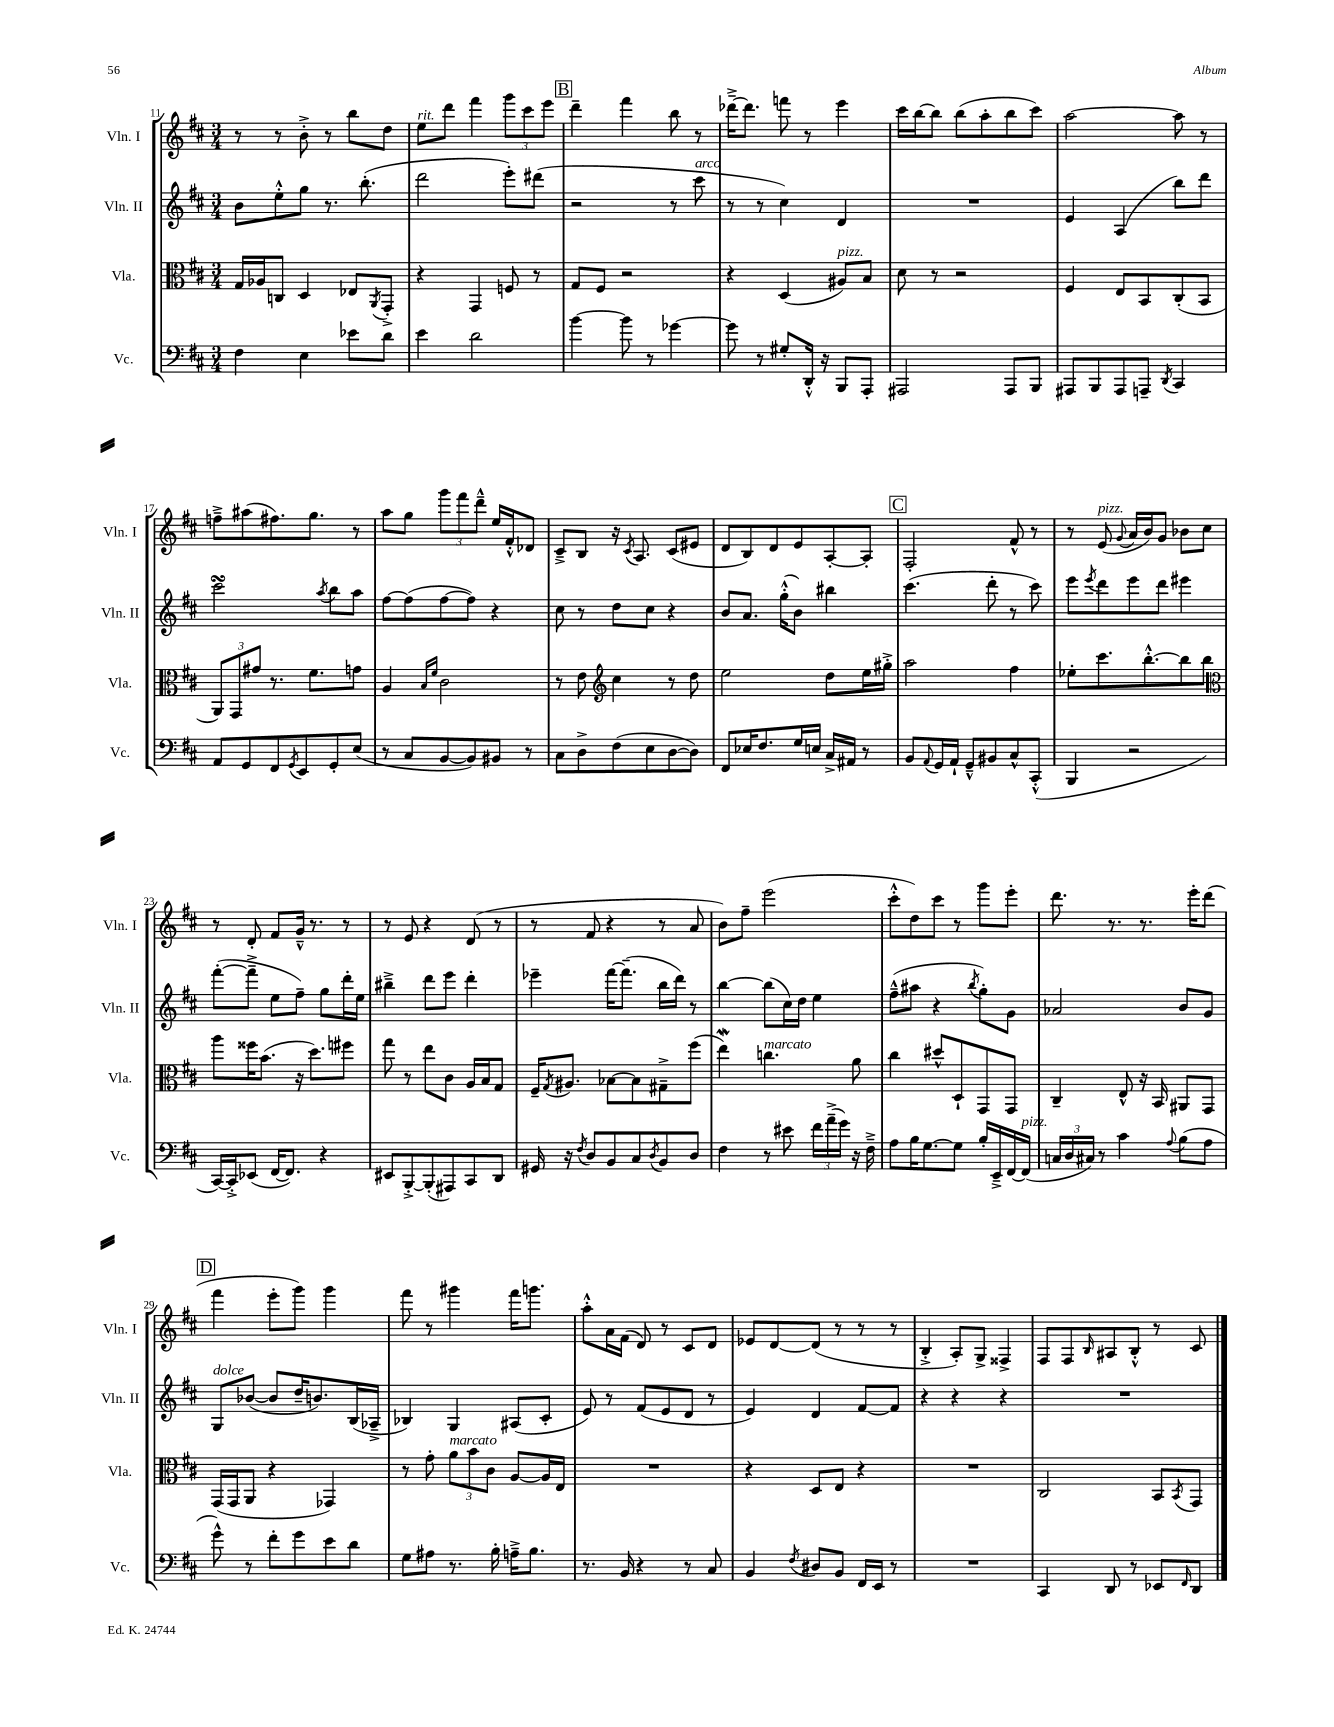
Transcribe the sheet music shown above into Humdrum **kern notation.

**kern	**kern	**kern	**kern
*staff4	*staff3	*staff2	*staff1
*clefF4	*clefC3	*clefG2	*clefG2
*k[f#c#]	*k[f#c#]	*k[f#c#]	*k[f#c#]
*M3/4	*M3/4	*M3/4	*M3/4
4F#	16G	8b	8r
.	16A-	.	.
.	8C	8ee'^^	8r
4E	4D	8gg	8b'^
.	.	8.r	8r
8e-	8E-	.	8bb
.	.	(8.bb'	.
.	8qAA	.	.
8d	8GG'^	.	8dd
=	=	=	=
4e	4r	2ddd	8ee
.	.	.	8ddd
2d	4GG	.	4fff#
.	8F	8eee')	12ggg
.	.	.	12ccc#
.	8r	(8ddd#	.
.	.	.	12eee
=	=	=	=
[4b	8G	2r	4ddd~
.	8F#	.	.
8b]	2r	.	4fff#
8r	.	.	.
[4g-	.	8r	8bb
.	.	8ccc#	8r
=	=	=	=
8g-]	4r	8r	[16ddd-~^
.	.	.	8.ddd-]
8r	.	8r	.
8G#'	(4D	4cc#)	8fff
16DD'^^	.	.	8r
16r	.	.	.
8BBB	8A#)	4d	4eee
8AAA'	8B	.	.
=	=	=	=
2AAA#	8d	2.r	16ccc#
.	.	.	[16bb
.	8r	.	8bb]
.	2r	.	(8bb
.	.	.	8aa'
8AAA#	.	.	8bb
8BBB	.	.	8ccc#)
=	=	=	=
8AAA#	4F#	4e	[2aa
8BBB	.	.	.
8AAA#	8E	(4A	.
8AAA~	8BB	.	.
8qDD	.	.	.
4CC#	(8C#'	8bb)	8aa]
.	8BB	8ddd	8r
=	=	=	=
8AA	12AA)	2ccc#	8ff~^
.	12GG	.	.
8GG	.	.	(8aa#
.	12g#	.	.
8FF#	8.r	.	8.ff#)
8qGG	.	.	.
8EE	.	.	.
.	8.f#	.	8.gg
.	.	8qaa	.
8GG'	.	8bb	.
(8E	8g	8aa	8r
=	=	=	=
8r	4A	[8ff#	8aa
8C#	.	(8ff#]	8gg
.	16qqB	.	.
.	16qqf#	.	.
[8BB	2c#	[8ff#	12ggg
.	.	.	12fff#
8BB])	.	8ff#])	.
.	.	.	12ddd~^^
8BB#	.	4r	16ee
.	.	.	16f#'^^
8r	.	.	8d-
=	=	=	=
8C#	8r	8cc#	8c#~^
8D^	8e	8r	8B
*	*clefG2	*	*
(8F#	4cc#	8dd	16r
.	.	.	8qc#
.	.	.	8.A
8E	.	8cc#	.
[8D	8r	4r	(8c#
8D])	8dd	.	8e#
=	=	=	=
8FF#	2ee	8b	8d
16E-	.	8.a	8B)
8.F#	.	.	.
.	.	.	8d
.	.	(16gg'^^	.
16G	.	8b)	8e
16E	.	.	.
16C#^	8dd	4bb#	[8A'
16AA#	.	.	.
8r	16ee	.	8A']
.	16gg#'^	.	.
=	=	=	=
8BB	2aa	(4.ccc#	2F#'
8qqAA	.	.	.
16GG	.	.	.
16AA`	.	.	.
8GG~^^	.	.	.
8BB#	.	8ddd'	.
8C#^^	4ff#	8r	8f#^^
(8CC#'^^	.	8ccc#)	8r
=	=	=	=
4BBB	8ee-'	8eee	8r
.	.	8qeee	.
.	8.ccc#	8ddd	(8e
.	.	.	8qqg
2r	.	8eee	16a
.	[8.bb'^^	.	16b)
.	.	8ddd	8g
.	8bb]	4eee#	8b-
.	8bb	.	8cc#
=	=	=	=
*	*clefC3	*	*
[16CC#)	8aa	([8fff#'	8r
16CC#'^]	.	.	.
(8EE-	16ff##	8fff#~^]	8d'
.	(8.b	.	.
[16FF#	.	8ee	8f#
8.FF#])	.	.	.
.	16r	8ff#~)	16g~^^
.	8.dd)	.	8.r
4r	.	8gg	.
.	8ff#	16ddd'	8r
.	.	16ee	.
=	=	=	=
8EE#	8gg	4bb#~^	8r
[8BBB'^	8r	.	8e
(8BBB']	8ee	8ddd	4r
8AAA#)	8c#	8eee	.
8CC#	16A	4ddd'	(8d
.	16B	.	.
8DD	8G	.	8r
=	=	=	=
16GG#	16F#~	4eee-~	8r
.	8qG	.	.
16r	8.A#	.	.
8qF#	.	.	.
8D	.	.	8f#
8BB	[8B-	[16fff#	4r
.	.	(8.fff#~]	.
8C#	8B-]	.	.
8qD	.	.	.
8BB	8G#~^	16bb	8r
.	.	16ddd)	.
8D	(8ff#	8r	8a
=	=	=	=
4F#	4ee)	[4bb	8b)
.	.	.	8ff#~
8r	4.cc	(8bb]	(2eee
8e#	.	16cc#)	.
.	.	16dd	.
24f#	.	4ee	.
(24a~^	.	.	.
24g)	.	.	.
16r	8a	.	.
16F#~^	.	.	.
=	=	=	=
8A	4cc#	(8ff#~^^	8ccc#'^^
16B	.	8aa#	8dd)
[8.G	.	.	.
.	8dd#^^	4r	8ccc#
8G]	8D`	.	8r
.	.	8qbb	.
16B'	8GG	8gg')	8ggg
16EE~^	.	.	.
[16FF#	8GG	8g	8eee'
(16FF#]	.	.	.
=	=	=	=
24C	4C#~	2a-	8.ddd
24D	.	.	.
24C#)	.	.	.
8r	.	.	.
.	.	.	8.r
4c#	8E^^	.	.
.	16r	.	8.r
.	16BB	.	.
8qqA	.	.	.
(8B	8AA#	8b	.
.	.	.	16eee'
8A	8GG	8g	(8ddd
=	=	=	=
8g^^)	(16GG	8G	4fff#
.	16GG	.	.
8r	8AA	([8b-	.
8f#'	4r	8b-]	8eee'
8g	.	16dd~	8ggg)
.	.	8.b)	.
8e	4GG-)	.	4ggg
8d	.	(16B	.
.	.	16A-~^	.
=	=	=	=
8G	8r	4B-)	8fff#
8A#	8g'	.	8r
8.r	12a	4G	4ggg#
.	12b	.	.
.	12c#	.	.
16B'	.	.	.
16A~^	[8A	(8A#	16fff#
8.B	.	.	8.ggg
.	16A]	8c#'	.
.	16E	.	.
=	=	=	=
8.r	2.r	8e)	8aa'^^
.	.	8r	16a
16BB	.	.	(16f#
4r	.	(8f#	8d)
.	.	8e	8r
8r	.	8d	8c#
8C#	.	8r	8d
=	=	=	=
4BB	4r	4e)	8e-
.	.	.	[8d
8qF#	.	.	.
8D#	8D	4d	(8d]
8BB	8E	.	8r
16FF#	4r	[8f#	8r
16EE	.	.	.
8r	.	8f#]	8r
=	=	=	=
2.r	2.r	4r	4B'^
.	.	4r	8A')
.	.	.	8G^
.	.	4r	4F##^
=	=	=	=
4CC#	2C#	2.r	8F#
.	.	.	8F#
.	.	.	16qqB
8DD	.	.	8A#
8r	.	.	8B'^^
8EE-	8BB	.	8r
16qqFF#	8qBB	.	.
8DD	8GG	.	8c#
==	==	==	==
*-	*-	*-	*-
